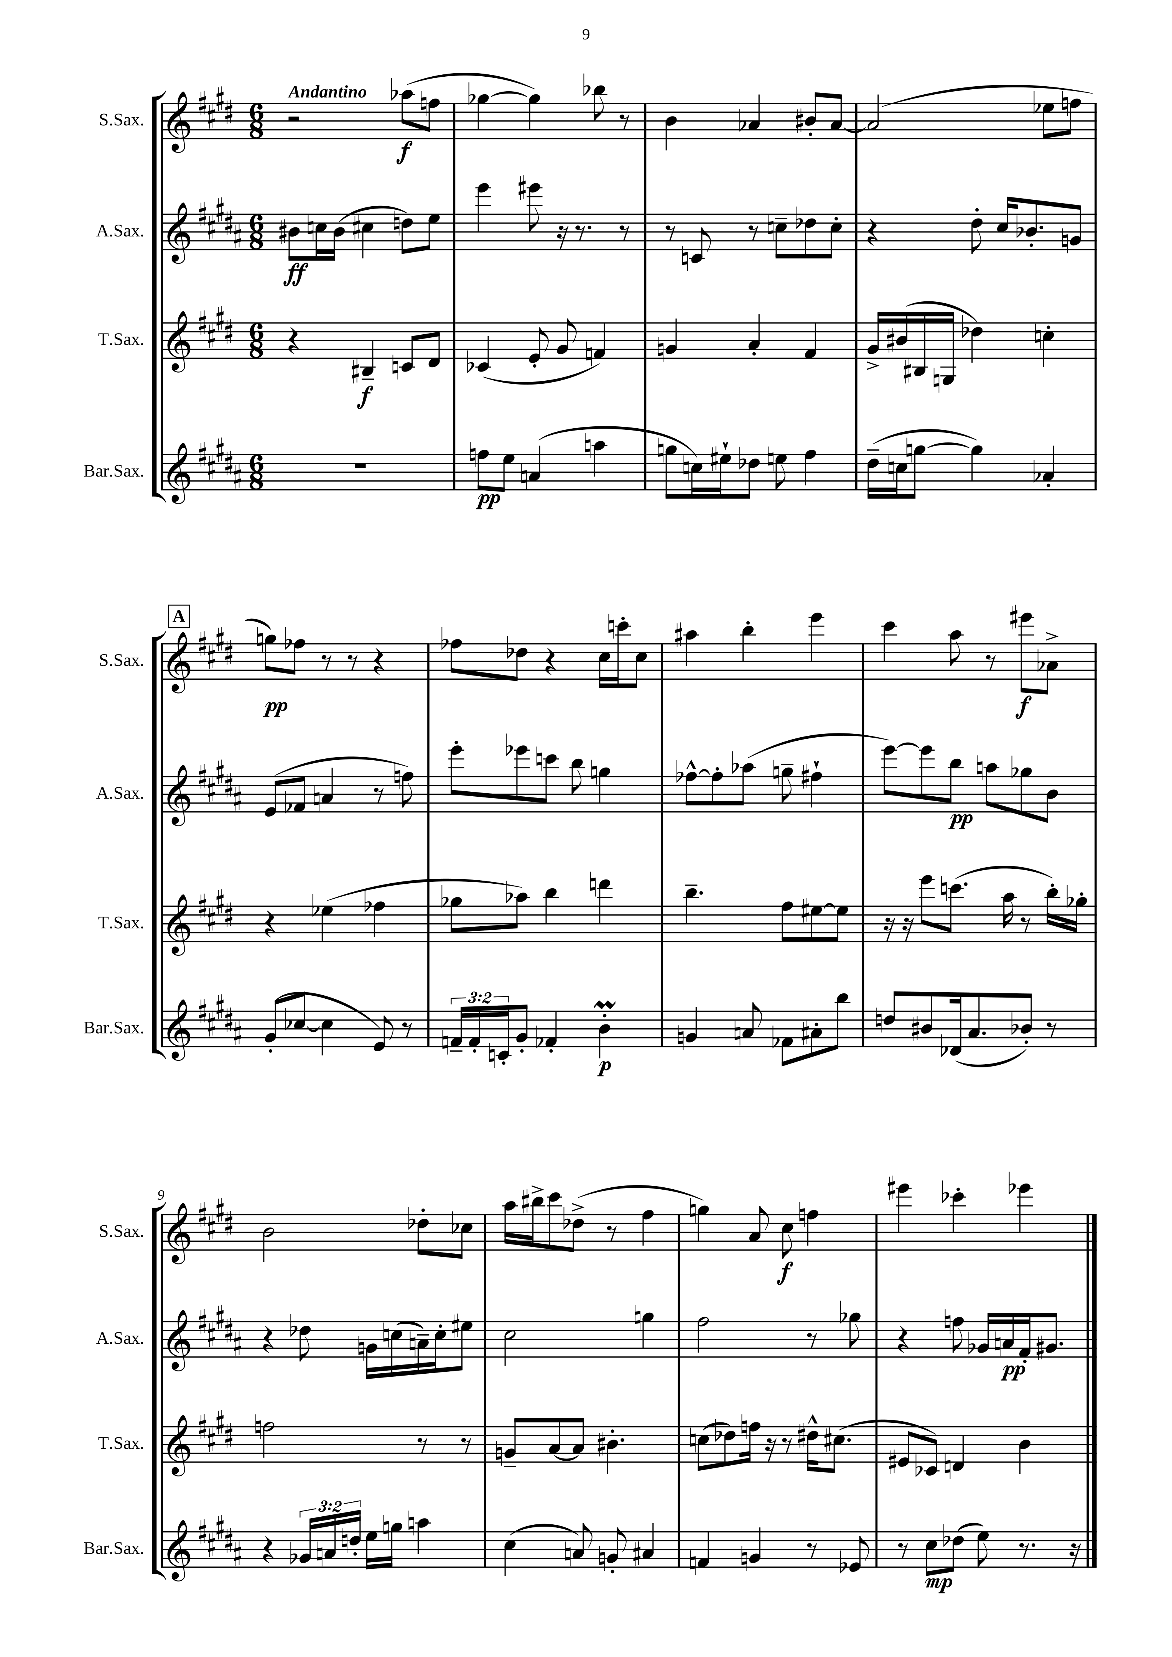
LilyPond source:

<<
\new StaffGroup <<
\new Staff = "s0" \with { instrumentName = "S.Sax." shortInstrumentName = "S.Sax." } {
    \clef treble \key e \major \numericTimeSignature \time 6/8 \tempo "Andantino"
    r2 aes''8\f( f''8 |
    ges''4~ ges''4) bes''8 r8 |
    b'4 aes'4 bis'8-. aes'8~ |
    aes'2( ees''8 f''8 |
    \mark \markup { \box "A" } g''8\pp) fes''8 r8 r8 r4 |
    fes''8 des''8 r4 cis''16 c'''16-. cis''8 |
    ais''4 b''4-. e'''4 |
    cis'''4 a''8 r8 eis'''8\f aes'8-> |
    b'2 des''8-. ces''8 |
    a''16 bis''16-> cis'''8 des''8->( r8 fis''4 |
    g''4) a'8 cis''8\f f''4 |
    eis'''4 ces'''4-. ees'''4 \bar "|." |
}
\new Staff = "s1" \with { instrumentName = "A.Sax." shortInstrumentName = "A.Sax." } {
    \clef treble \key b \major \numericTimeSignature \time 6/8
    bis'8\ff c''16 bis'16( cis''4 d''8) e''8 |
    e'''4 eis'''8 r16 r8. r8 |
    r8 c'8 r8 c''8-- des''8 c''8-. |
    r4 dis''8-. cis''16 bes'8.-. g'8 |
    \mark \markup { \box "A" } e'8( fes'8 a'4 r8 f''8) |
    e'''8-. ees'''8 c'''8 b''8 g''4 |
    fes''8~-^ fes''8-. aes''8( g''8-- fis''4-! |
    e'''8~) e'''8 b''8\pp a''8 ges''8 b'8 |
    r4 des''8 g'16 c''16( a'16--) c''16-. eis''8 |
    cis''2 g''4 |
    fis''2 r8 ges''8 |
    r4 f''8 ges'16 a'16\pp fis'16-. gis'8. \bar "|." |
}
\new Staff = "s2" \with { instrumentName = "T.Sax." shortInstrumentName = "T.Sax." } {
    \clef treble \key e \major \numericTimeSignature \time 6/8
    r4 bis4--\f c'8 dis'8 |
    ces'4( e'8-. gis'8 f'4) |
    g'4 a'4-. fis'4 |
    gis'16-> bis'16( bis16 g16 des''4) c''4-. |
    \mark \markup { \box "A" } r4 ees''4( fes''4 |
    ges''8 aes''8) b''4 d'''4 |
    b''4.-- fis''8 eis''8~ eis''8 |
    r16 r16 e'''8 c'''8.( a''16 r8 b''16-.) ges''16-. |
    f''2 r8 r8 |
    g'8-- a'8~ a'8 bis'4.-. |
    c''8( des''8) f''16 r16 r8 dis''16-^ cis''8.( |
    eis'8 ces'8) d'4 b'4 \bar "|." |
}
\new Staff = "s3" \with { instrumentName = "Bar.Sax." shortInstrumentName = "Bar.Sax." } {
    \clef treble \key b \major \numericTimeSignature \time 6/8 \override Staff.TupletNumber.text = #tuplet-number::calc-fraction-text
    R2. |
    f''8\pp e''8 a'4( a''4 |
    g''8 c''16) eis''16-! des''8 e''8 fis''4 |
    dis''16--( c''16 g''8~ g''4) aes'4-. |
    \mark \markup { \box "A" } gis'8-.( ces''8~ ces''4 e'8) r8 |
    \tuplet 3/2 { f'16-- f'16-. c'16-. } gis'8-. fes'4-. b'4-.\prall\p |
    g'4 a'8 fes'8 ais'8-. b''8 |
    d''8 bis'8 des'16( ais'8. bes'8-.) r8 |
    r4 \tuplet 3/2 { ges'16 a'16 d''16-. } e''16 g''16 a''4 |
    cis''4( a'8) g'8-. ais'4 |
    f'4 g'4 r8 ees'8 |
    r8 cis''8\mp des''8( e''8) r8. r16 \bar "|." |
}
>>
>>
